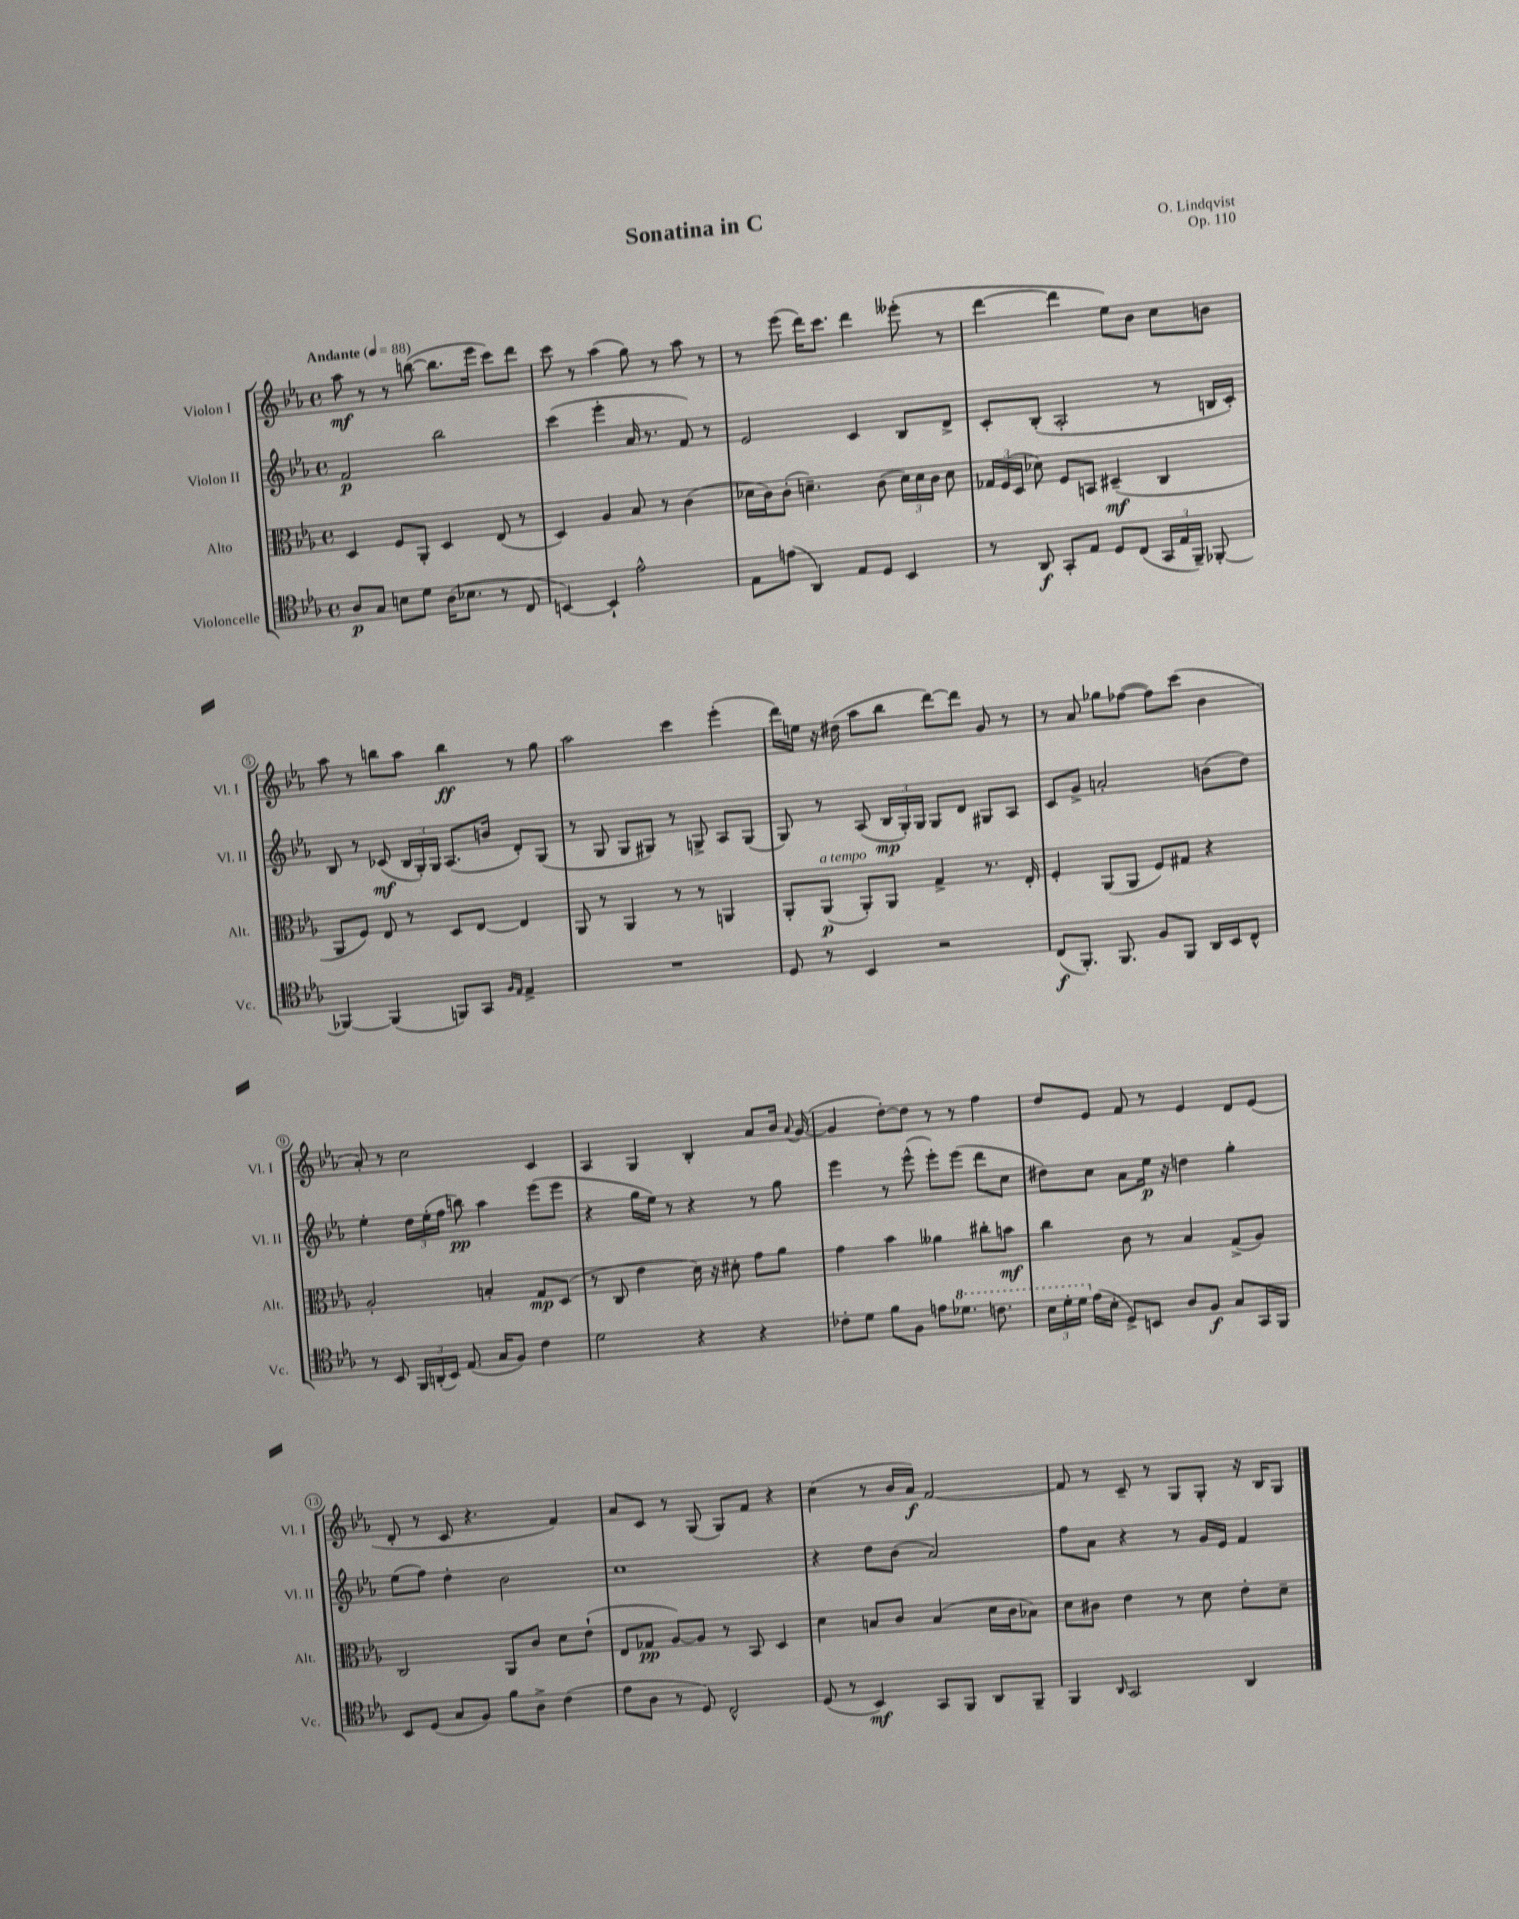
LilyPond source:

\header { title = "Sonatina in C" composer = "O. Lindqvist" opus = "Op. 110" }
<<
\new StaffGroup <<
\new Staff = "s0" \with { instrumentName = "Violon I" shortInstrumentName = "Vl. I" } {
    \clef treble \key ees \major \defaultTimeSignature \time 4/4 \tempo "Andante" 4 = 88
    \autoBeamOff aes''8\mf r8 r8 b''8~( b''8.[ ees'''16] c'''8[) d'''8] |
    c'''8 r8 aes''4( g''8) r8 aes''8 r8 |
    r8 ees'''8( d'''16[) c'''8.] d'''4 eeses'''8-.( r8 |
    d'''4~ d'''4 ees''8[) bes'8] c''8[ b'8] |
    aes''8 r8 b''8[ aes''8] b''4\ff r8 g''8 |
    aes''2 c'''4 ees'''4-.( |
    d'''16[) e''16] r16 dis''16( aes''8[ bes''8] d'''8[~) d'''8] g'8 r8 |
    r8 aes'8 ges''8[ fes''8]~( fes''8[) c'''8]( bes'4 |
    aes'8-.) r8 c''2 c'4 |
    aes4 g4 bes4-. aes'8[ bes'16] \appoggiatura { aes'8 } g'16~( |
    g'4 d''8[~-.) d''8] r8 r8 f''4 |
    d''8[ ees'8] f'8 r8 ees'4 d'8[ ees'8]( |
    d'8-. r8 c'8 r4. f'4) |
    aes'8[ c'8] r8 g8( g8[) f'8] r4 |
    c''4( r8 bes'16[ aes'16]\f) f'2~ |
    f'8 r8 c'8-- r8 g8[ g8]-. r16 bes16[ g8] \bar "|." |
}
\new Staff = "s1" \with { instrumentName = "Violon II" shortInstrumentName = "Vl. II" } {
    \clef treble \key ees \major \defaultTimeSignature \time 4/4
    \autoBeamOff f'2\p bes''2 |
    c'''4( ees'''4-. aes'16 r8. f'8) r8 |
    ees'2 c'4 bes8[ d'8]-> |
    c'8[-. bes8]-.( aes2-. r8 b16[ c'16]-.) |
    bes8 r8 ces'8\mf( \tuplet 3/2 { bes16[ g16-.) g16] } aes8.[( b'16] d'8[-.) g8]( |
    r8 g8 g8[ gis8]) r8 g8-> aes8[ g8]( |
    g8) r8 aes8( \tuplet 3/2 { bes16[\mp g16-.) g16] } g8[ d'8] gis8[ aes8] |
    c'8[ g'8]-> a'2-. b'8[( d''8]) |
    ees''4-. \tuplet 3/2 { d''16[ ees''16-.( f''16] } b''8\pp) aes''4 ees'''8[( ees'''8] |
    r4 g''16[ ees''16]) r8 r4 r8 g''8 |
    ees'''4 r8 ees'''8-^( ees'''8[-.) ees'''8]( d'''8[ c''8] |
    dis''8[) c''8] aes'8[ ees''16]\p r16 d''4 g''4-. |
    ees''8[( f''8]) d''4-. bes'2 |
    c''1 |
    r4 d''8[ bes'8]( aes'2) |
    f''8[ aes'8] r4 r8 g'16[ ees'16] f'4 \bar "|." |
}
\new Staff = "s2" \with { instrumentName = "Alto" shortInstrumentName = "Alt." } {
    \clef alto \key ees \major \defaultTimeSignature \time 4/4
    \autoBeamOff d4 f8[ aes,8]-. d4 ees8( r8 |
    d4) aes4 bes8 r8 c'4( |
    des'16[ c'16) c'8]-.( d'4.--) c'8( \tuplet 3/2 { d'16[) d'16 c'16] } d'8 |
    \tuplet 3/2 { ges16[ f16( d16] } des'8) f8[ b,8] dis4--\mf( c4 |
    aes,8[ f8]) ees8 r8 d8[ ees8]~ ees4 |
    aes,8 r8 aes,4 r8 r8 a,4 |
    aes,8[-. aes,8]\p^\markup { \italic "a tempo" }( aes,8[-.) aes,8] g4-> r8. ees16-. |
    f4-. aes,8[( aes,8] f8[) gis8] r4 |
    aes2-. b4-. g8[\mp d8]( |
    r8 c8 ees'4 d'16) r16 dis'8-. g'8[ aes'8] |
    g'4 bes'4 aeses'4 cis''8[-. b'8]\mf |
    c''4 c'8 r8 bes4 g8[->( aes8]) |
    c2 aes,8[ c'8] d'8[ ees'8]-!( |
    ees8[ ges8]\pp aes8[~) aes8] r8 bes,8 d4 |
    d'4 b8[ c'8] b4( d'16[ c'16 bes8]) |
    d'8[ cis'8] ees'4 r8 d'8 ees'8[-. d'8]-- \bar "|." |
}
\new Staff = "s3" \with { instrumentName = "Violoncelle" shortInstrumentName = "Vc." } {
    \clef tenor \key ees \major \defaultTimeSignature \time 4/4
    \autoBeamOff aes8[\p g8] b8[ d'8] aes16[( bes8.] r8 c8 |
    b,4~) b,4-! ees'2-^ |
    ees8[ e'8]( aes,4) ees8[ d8] bes,4 |
    r8 aes,8\f g,8[-. ees8] d8[ c8]( \tuplet 3/2 { g,16[ ees16 f,16]--) } fes,8~-. |
    fes,4~ fes,4( f,8[) g,8] \grace { f16[ ees16] } ees4-> |
    R1 |
    d8 r8 bes,4 r2 |
    c8[\f( f,8.]-.) f,8. f8[ f,8] aes,16[ bes,16 c8]-^ |
    r8 bes,8 \tuplet 3/2 { f,16[ a,16-.( bes,16]) } ees8.( g16[ f8]) c'4 |
    d'2 r4 r4 |
    ces'8[-. d'8] f'8[ f8] e'8[ \ottava #1 des''8.] c''!8. |
    \tuplet 3/2 { bes'16[ d''16-. d''16] \ottava #0 } ees'16[( bes16]-. d8[->) b,8] aes8[ f8]\f g8[ g,16 f,16] |
    bes,8[ d8]( g8[ f8]) f'8[ aes8]-> c'4( |
    ees'8[ aes8] r8 d8) c2-^ |
    d8( r8 bes,4\mf) g,8[ f,8] aes,8[ f,8]-- |
    f,4 \grace { aes,16 } g,2 aes,4 \bar "|." |
}
>>
>>
\layout { \context { \Score \override BarNumber.stencil = #(make-stencil-circler 0.1 0.3 ly:text-interface::print) } }
